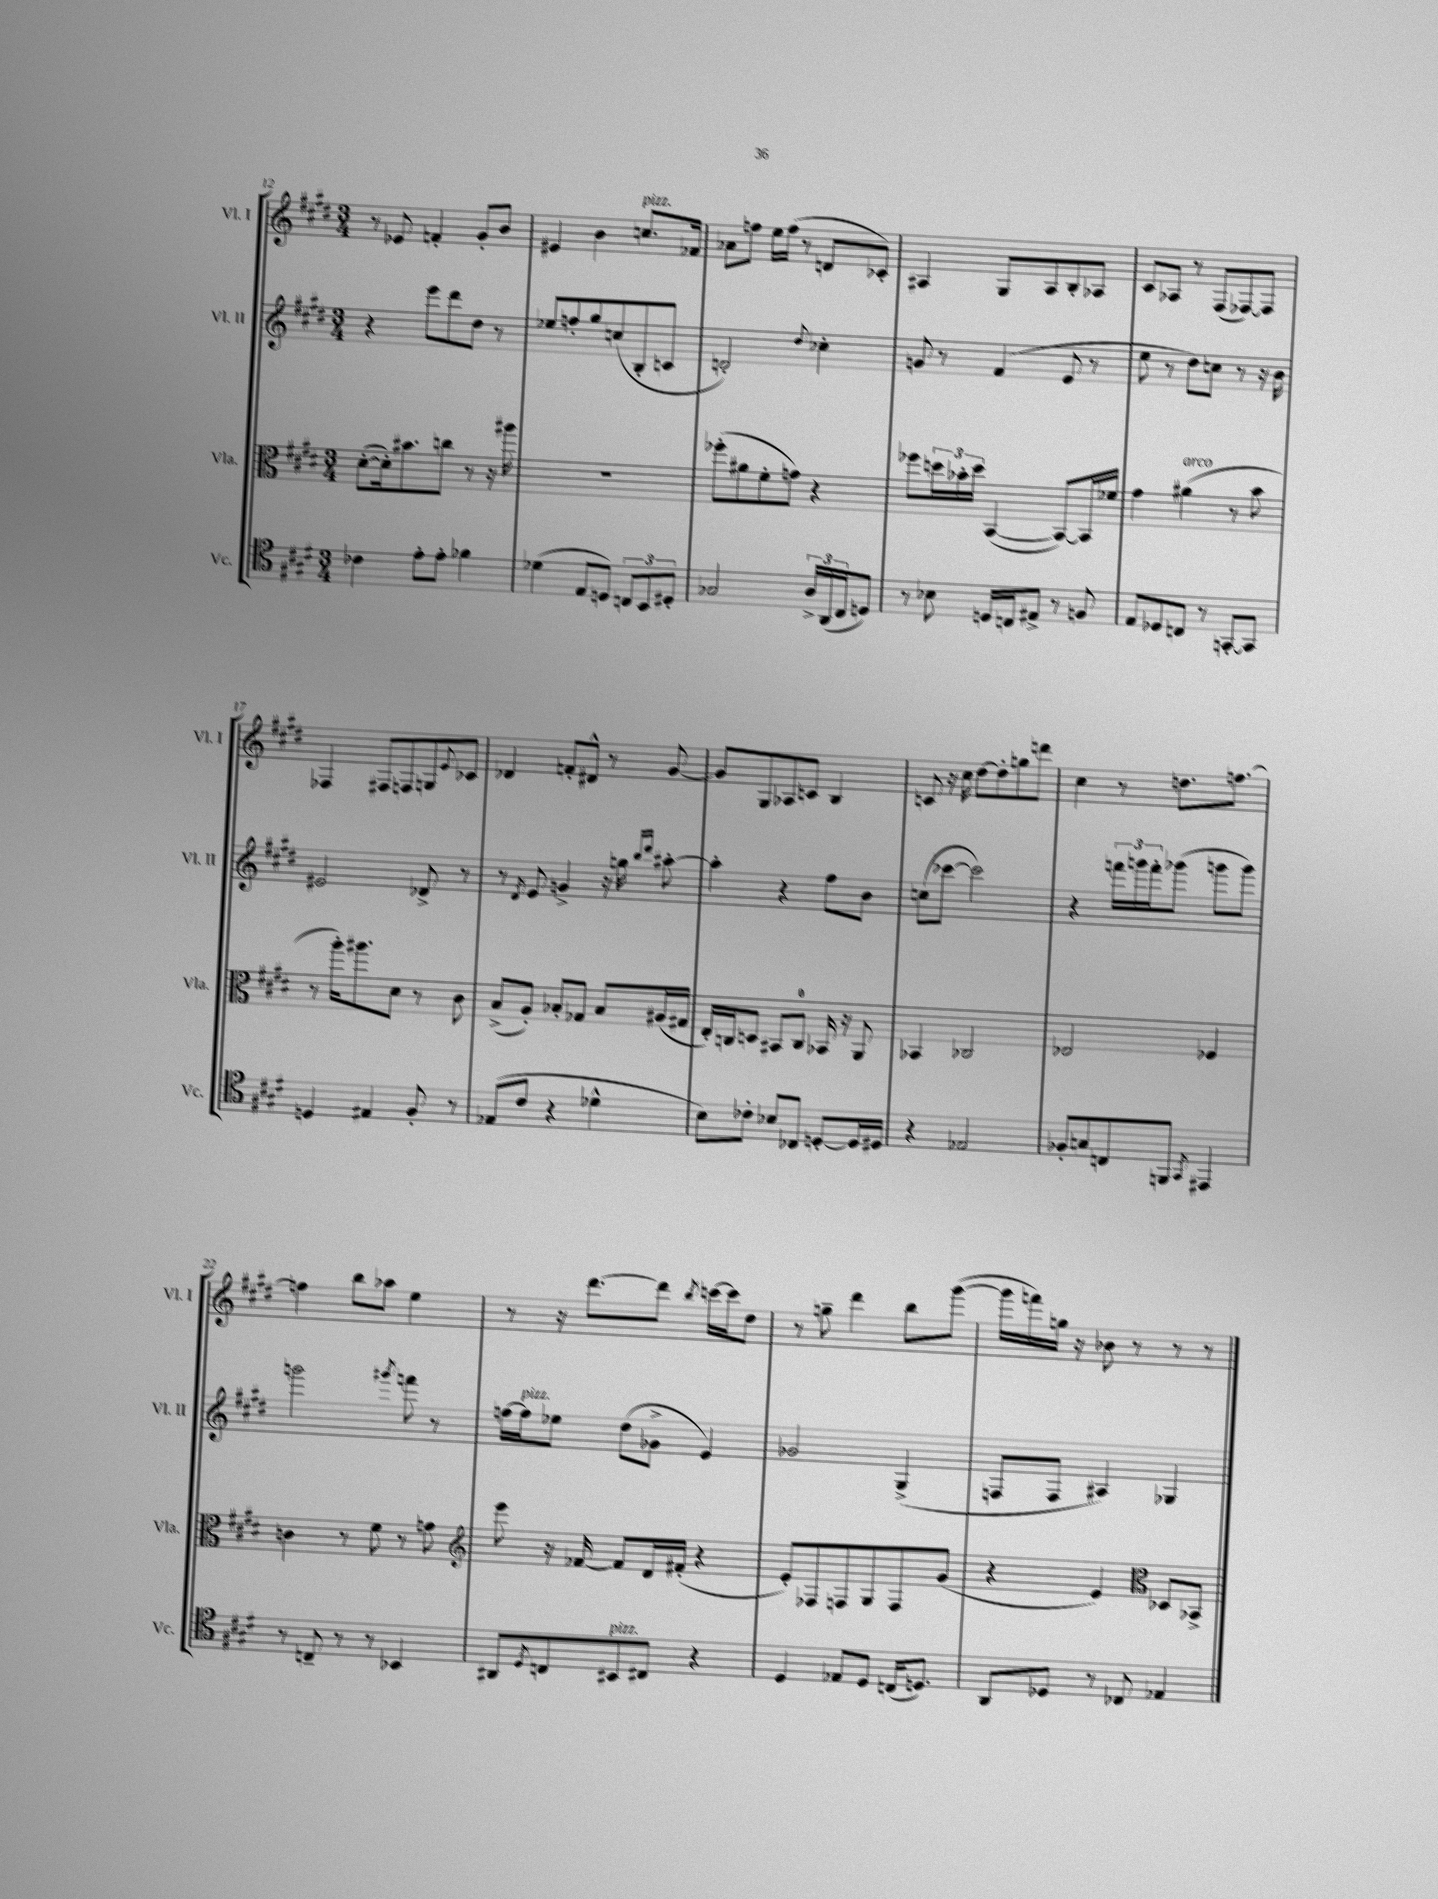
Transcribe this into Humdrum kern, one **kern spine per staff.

**kern	**kern	**kern	**kern
*staff4	*staff3	*staff2	*staff1
*clefC4	*clefC3	*clefG2	*clefG2
*k[f#c#g#d#]	*k[f#c#g#d#]	*k[f#c#g#d#]	*k[f#c#g#d#]
*M3/4	*M3/4	*M3/4	*M3/4
4c-	([8d#'	4r	8r
.	16d#'])	.	8e-
.	8.b#	.	.
8e'	.	8eee	4f'
8e'	8cc	8ddd#	.
4f-	8r	8dd#	8g#'
.	16r	8r	8b
.	16aa#	.	.
=	=	=	=
(4d-	2.r	8ee-	4e#
.	.	8ff'	.
8E	.	8gg#	4b
8D)	.	(8cc	.
12C	.	8B'	8.cc
12BB	.	.	.
.	.	8c	.
12D#'	.	.	.
.	.	.	16f-
=	=	=	=
2G-	(8ff-'	2d')	8a-
.	8a#	.	8ff
.	8f#'	.	16ee
.	.	.	(16ff
.	8g)	.	8r
.	.	8qqdd#	.
24A^	4r	4cc-'	8d
(24AA	.	.	.
24C#	.	.	.
8D)	.	.	8c-')
=	=	=	=
8r	8ff-	8g	4A#
8B-	24dd	8r	.
.	24b-'	.	.
.	24dd	.	.
16D	([4BB	(4f#	8G#
16C	.	.	.
8E#^	.	.	8A#
8r	8BB_)	8e	8B'
8F	16BB]	8r	8A-
.	16f-	.	.
=	=	=	=
8E	4g#	8ee	8c#
8D-	.	8r	8A-
8C	(4a#	8dd#)	8r
8r	.	8cc	(8F#
[8GG'	8r	8r	[8F-)
8GG]	8b	16r	8F-]
.	.	16b	.
=	=	=	=
4D	8r	2e#	4F-
.	16aa')	.	.
.	8.aa#	.	.
4E#	.	.	8F#
.	8d#	.	8F
8F#'	8r	8d-^	8G
.	.	.	8qqe
8r	8c#	8r	8c-
=	=	=	=
(8E-	(8B^	8r	4d-
.	.	8qd#	.
8c#	8A')	8e	.
4r	8B-'	4g^	8f'
.	8G-	.	8d#^^
4d-^^	8B-	16r	8r
.	.	16gg	.
.	.	16qqbb	.
.	.	16qqddd#	.
.	(16A#	[8aa#'	[8g#
.	16G#	.	.
=	=	=	=
8B)	16E')	4aa#']	8g#]
.	16C	.	.
8c-'	8D	.	8G#
8B-	8BB#	4r	8A-
8C-	8C	.	8c
[8D'	16BB-	8ff#	4B
.	16r	.	.
16D]	8AA	8b	.
16D#	.	.	.
=	=	=	=
4r	4BB-	(8cc	8c
.	.	[8ccc-	16r
.	.	.	16cc#
2E-	2C-	2ccc-])	[8dd#
.	.	.	8dd#']
.	.	.	8gg
.	.	.	8ddd
=	=	=	=
8F-'	2E-	4r	4cc#
8G	.	.	.
8C	.	24fff	8r
.	.	24ggg	.
.	.	24fff'	.
8FF	.	(8ggg-	8.dd
8qGG#	.	.	.
4EE#	4F-	8ggg	.
.	.	.	[8.ff
.	.	8ggg)	.
=	=	=	=
8r	4c	2ggg	4ff]
8C~	.	.	.
8r	8r	.	8bb
8r	8f#	.	8aa-
.	.	8qggg#	.
4BB-	8r	8fff	4ee
.	8g	8r	.
=	=	=	=
*	*clefG2	*	*
8AA#	8eee	[16ff	8r
.	.	16ff]	.
8qD#	.	.	.
8C	16r	8ee-	16r
.	[16f-	.	[8.ddd#
8BB#	8f-]	(8dd#	.
8C#	16d#	8g-^	8ddd#]
.	(16f#'	.	.
.	.	.	8qbb
4r	4r	4e)	[16ccc
.	.	.	16ccc]
.	.	.	8dd#
=	=	=	=
4D#	8e')	2g-	8r
.	8F-	.	8gg~
8E-	8F	.	4ddd#
8D#	8G#	.	.
(16C	8F	(4G#^	8bb
8.D)	.	.	.
.	(8g#	.	([8ggg#
=	=	=	=
8AA	4r	8F	16ggg#]
.	.	.	16fff)
8D-	.	8F	16gg
.	.	.	16r
8r	4e)	4A#)	8b-
8C-	.	.	8r
*	*clefC3	*	*
4E-	8D-	4G-	8r
.	8BB-^	.	8r
==	==	==	==
*-	*-	*-	*-
